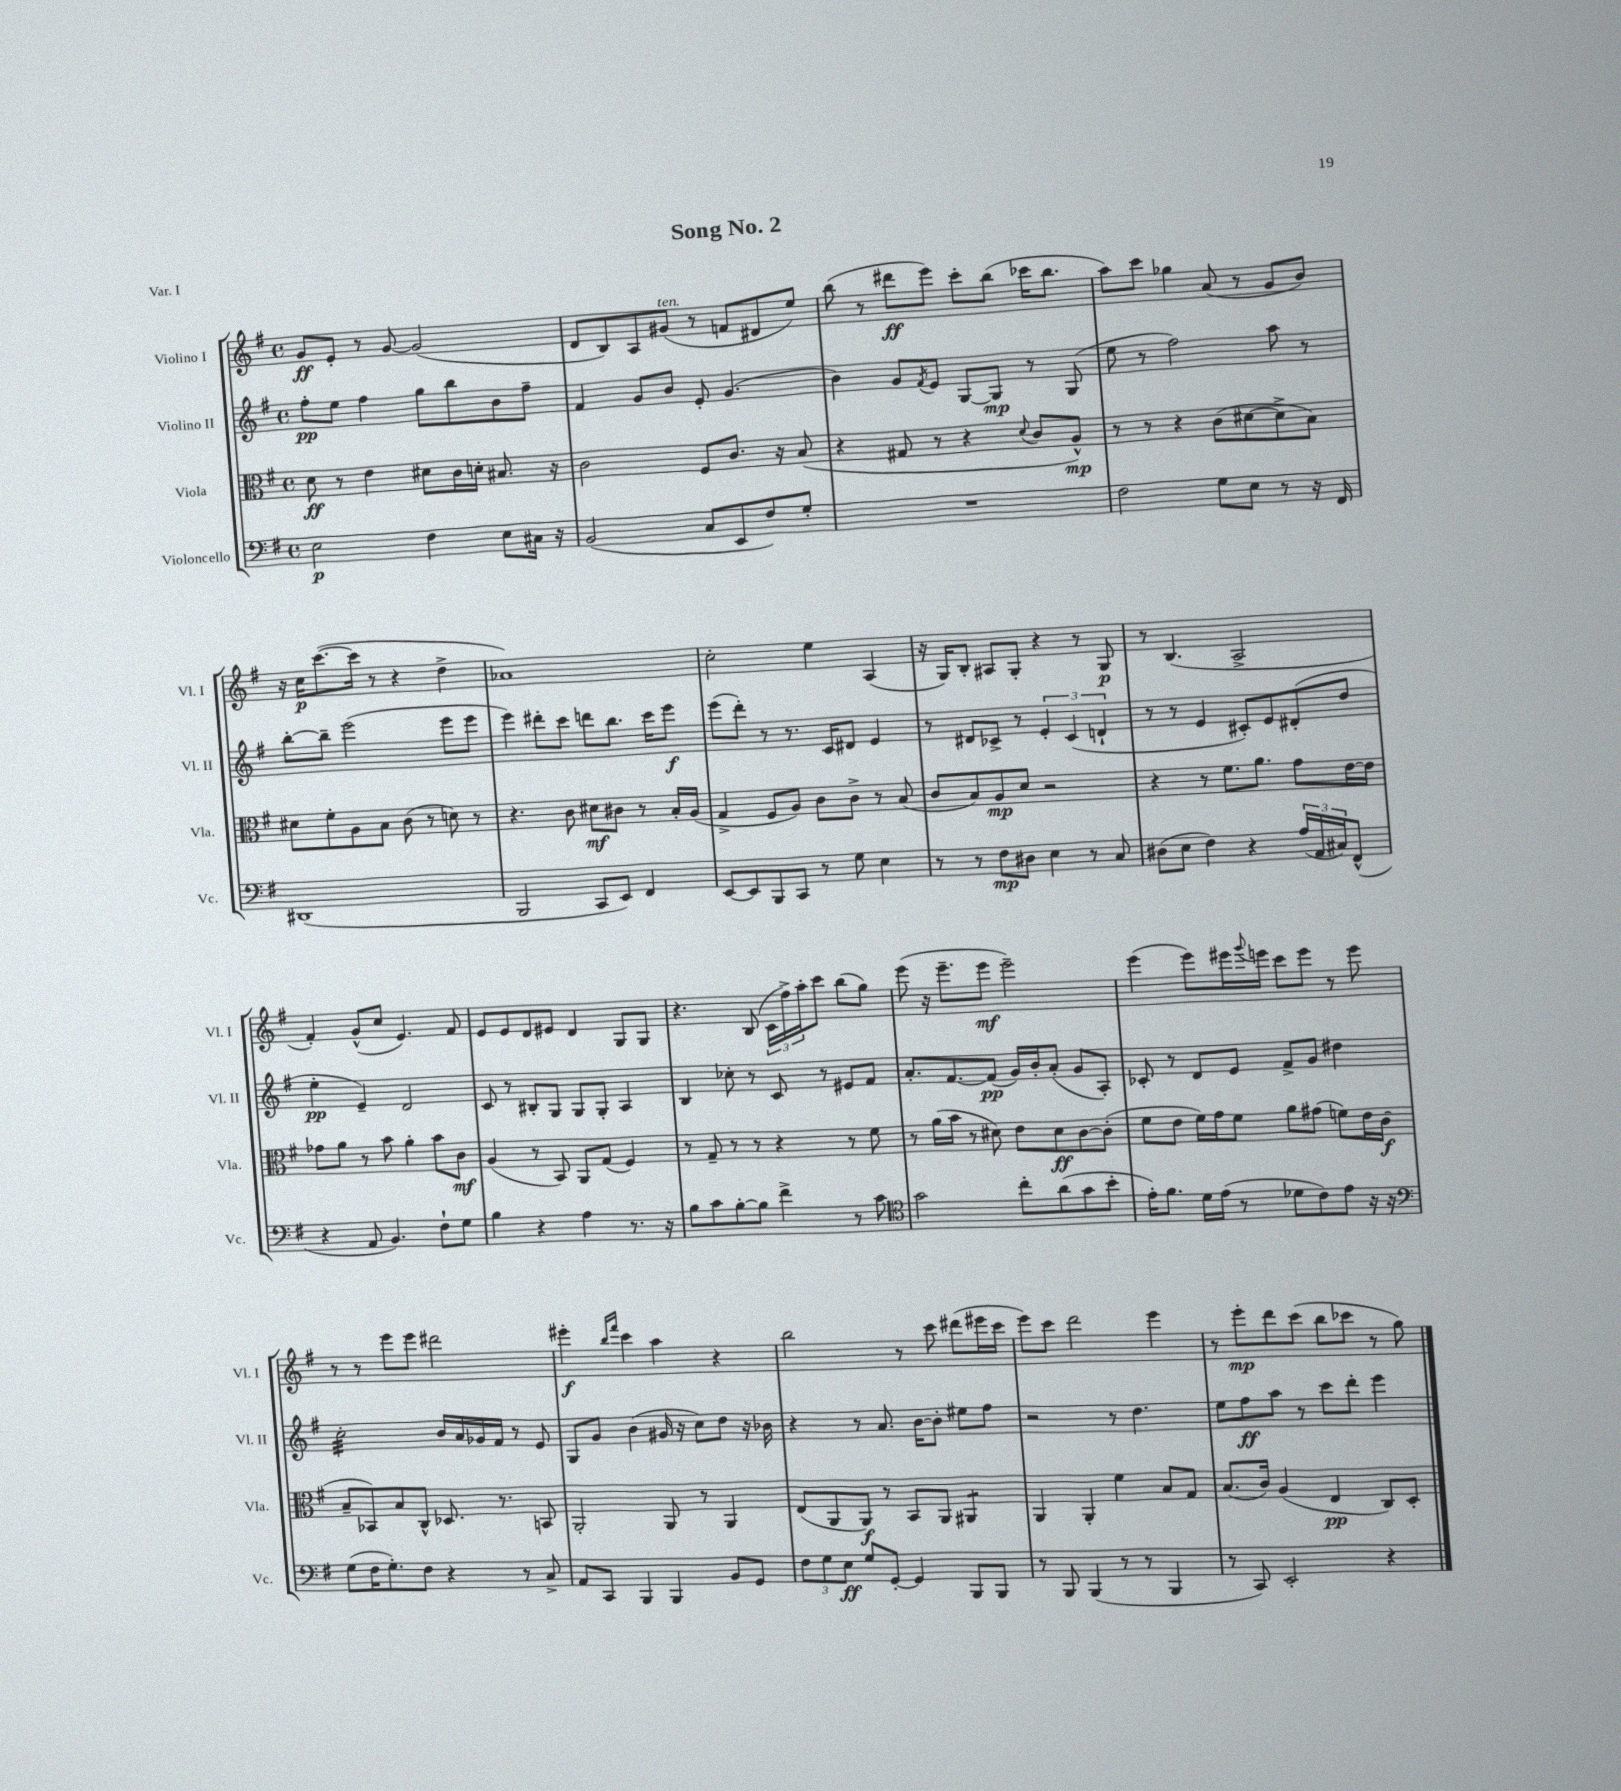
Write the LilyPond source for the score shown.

\header { title = "Song No. 2" piece = "Var. I" }
<<
\new StaffGroup <<
\new Staff = "s0" \with { instrumentName = "Violino I" shortInstrumentName = "Vl. I" } {
    \clef treble \key g \major \defaultTimeSignature \time 4/4
    g'8\ff e'8-. r8 g'8~ g'2( |
    d'8 b8) a8 gis'8^\markup { \italic "ten." }( r8 f'8 dis'8 e''8) |
    b''8( r8 dis'''8\ff e'''8) c'''8-. b''8( ces'''16 b''8. |
    a''8) c'''8 ges''4 a'8( r8 g'8 b'8) |
    r16 c''16\p c'''8.~( c'''16 r8 r4 d''4-> |
    aes'1) |
    c''2-. e''4 a4( |
    r16 g16) b8-. ais8 g8-. r4 r8 g8\p |
    r8 b4.( a2-> |
    fis'4-.) g'8-^( c''8 e'4.) fis'8 |
    e'8 e'8 d'8 eis'8 d'4 g8 g8 |
    r4. b8( \tuplet 3/2 { c'16 fis''16->) a''16-. } c'''8 b''8( g''8) |
    e'''8( r16 e'''8.-- e'''8\mf e'''2--) |
    e'''4( e'''8) eis'''16 \appoggiatura { g'''8 } e'''16 c'''8 e'''8 r8 e'''8 |
    r8 r8 e'''8 e'''8 dis'''2 |
    eis'''4-.\f \grace { b''16 fis'''16 } c'''4 a''4 r4 |
    b''2 r8 c'''8 dis'''8( eis'''16 c'''16 |
    e'''8) c'''8 d'''2 e'''4 |
    r8 e'''8-.\mp d'''8 c'''8( b''8 ces'''8 r8 g''8) \bar "|." |
}
\new Staff = "s1" \with { instrumentName = "Violino II" shortInstrumentName = "Vl. II" } {
    \clef treble \key g \major \defaultTimeSignature \time 4/4
    fis''8-.\pp e''8 fis''4 g''8 b''8 b'8 fis''8-- |
    fis'4 g'8 b'8 e'8-. g'4.( |
    b'4) g'8 \acciaccatura { fis'8 } e'8 g8~ g8\mp r8 g8( |
    e''8 r8 fis''2) a''8 r8 |
    b''8~-. b''8-- e'''2( e'''8 e'''8 |
    e'''4) dis'''8-. c'''8 d'''8 b''8. c'''16 e'''8\f |
    e'''8( d'''8-.) r8 r8. c'16 dis'8 e'4 |
    r8 dis'8 ces'8-> r8 \tuplet 3/2 { e'4-. ces'4( d'4-! } |
    r8 r8 e'4 cis'8-.) e'8 dis'8-.( d''8 |
    e''4-.\pp e'4--) d'2 |
    c'8 r8 bis8-. g8 g8 g8-. a4 |
    b4 ces''8-. r8 c'8 r8 eis'8 fis'8 |
    a'8.-. fis'8.~ fis'8\pp( g'16) b'16-. a'8-.( g'8 a8-.) |
    ces'8-. r8 d'8 e'8 fis'8-> g'8 dis''4 |
    c''2:32-. b'16 a'16 ges'16 fis'16 r8 e'8 |
    g8 g'8 b'4( gis'16 r16 c''8) d''8 r16 bes'16 |
    r4 r8 a'8. b'16~ b'8-. eis''8 fis''8 |
    r2 r8 d''4. |
    e''8 fis''8\ff a''8 r8 c'''8 d'''8-. e'''4 \bar "|." |
}
\new Staff = "s2" \with { instrumentName = "Viola" shortInstrumentName = "Vla." } {
    \clef alto \key g \major \defaultTimeSignature \time 4/4
    d'8\ff r8 e'4 dis'8 c'16 d'16-. bis8. r16 |
    c'2 fis8 c'8. r16 b8( |
    r4 gis8 r8 r4 \appoggiatura { d'8 } c'8 a8-^\mp) |
    r8 r8 r4 c'8( dis'8~ dis'8-> b8) |
    dis'8 fis'8-. a8 b8 c'8( r8 d'8) r8 |
    r4. c'8 dis'8\mf cis'8 r8 b16-. a16( |
    g4-> fis8 a8) c'8 c'8-> r8 b8( |
    c'8 b8) a8\mp d'8 r2 |
    r4 r8 fis'8. a'8. g'8 e'16~ e'16 |
    ges'8 a'8 r8 b'8 a'4-. b'8 c'8\mf |
    a4( r8 b,8) a,8 g8( fis4) |
    r8 g8-- r8 r8 r4 r8 fis'8 |
    r8 a'16( b'16 r8 dis'8) e'8 dis'8\ff c'8~ c'8-.( |
    fis'8 e'8 fis'16) g'16 fis'8 a'8 gis'8( f'8) e'16 c'16\f( |
    b8-- bes,8) b8 c8-^ des8. r8. b,8 |
    a,2-. a,8 r8 a,4 |
    e8( a,8 a,8\f) r8 b,8 a,8 ais,4:8 |
    a,4 a,4-. fis'4 b8 g8 |
    b8.( c'16) a4( e4\pp c8) d8-. \bar "|." |
}
\new Staff = "s3" \with { instrumentName = "Violoncello" shortInstrumentName = "Vc." } {
    \clef bass \key g \major \defaultTimeSignature \time 4/4
    e2\p fis4 e8 cis16 r16 |
    b,2( c8 e,8 fis8) g8-. |
    R1 |
    fis2 g8 e8 r8 r16 fis,16 |
    dis,1( |
    b,,2 c,8 e,8) fis,4 |
    e,8~ e,8 b,,8 c,8 r8 g8 e4 |
    r8 r8 fis8\mp dis8 e4 r8 c8 |
    dis8( e8 fis4) r4 \tuplet 3/2 { a16( a,16 cis16) } fis,8-^( |
    r4 a,8 b,4.) fis8-! g8 |
    b4 r4 a4 r8. r16 |
    b8 c'8 b8~-. b8 fis'4-> r8 c'8 |
    \clef tenor g'2 c''8-. a'8( g'8 b'8-. |
    e'16-.) fis'8. d'16 e'16( r8 des'8 c'8) e'8 r16 r16 |
    \clef bass g8( fis16 g8.-.) fis8 r4 r8 c8-> |
    a,8 c,8 b,,4 b,,4 b,8 g,8 |
    \tuplet 3/2 { fis8 g8 e8\ff } g8 g,8~-. g,4 b,,8 b,,8 |
    r8 b,,8 b,,4( r8 r8 b,,4 |
    r8 c,8) e,2-. r4 \bar "|." |
}
>>
>>
\layout { \context { \Score \remove "Bar_number_engraver" } }
